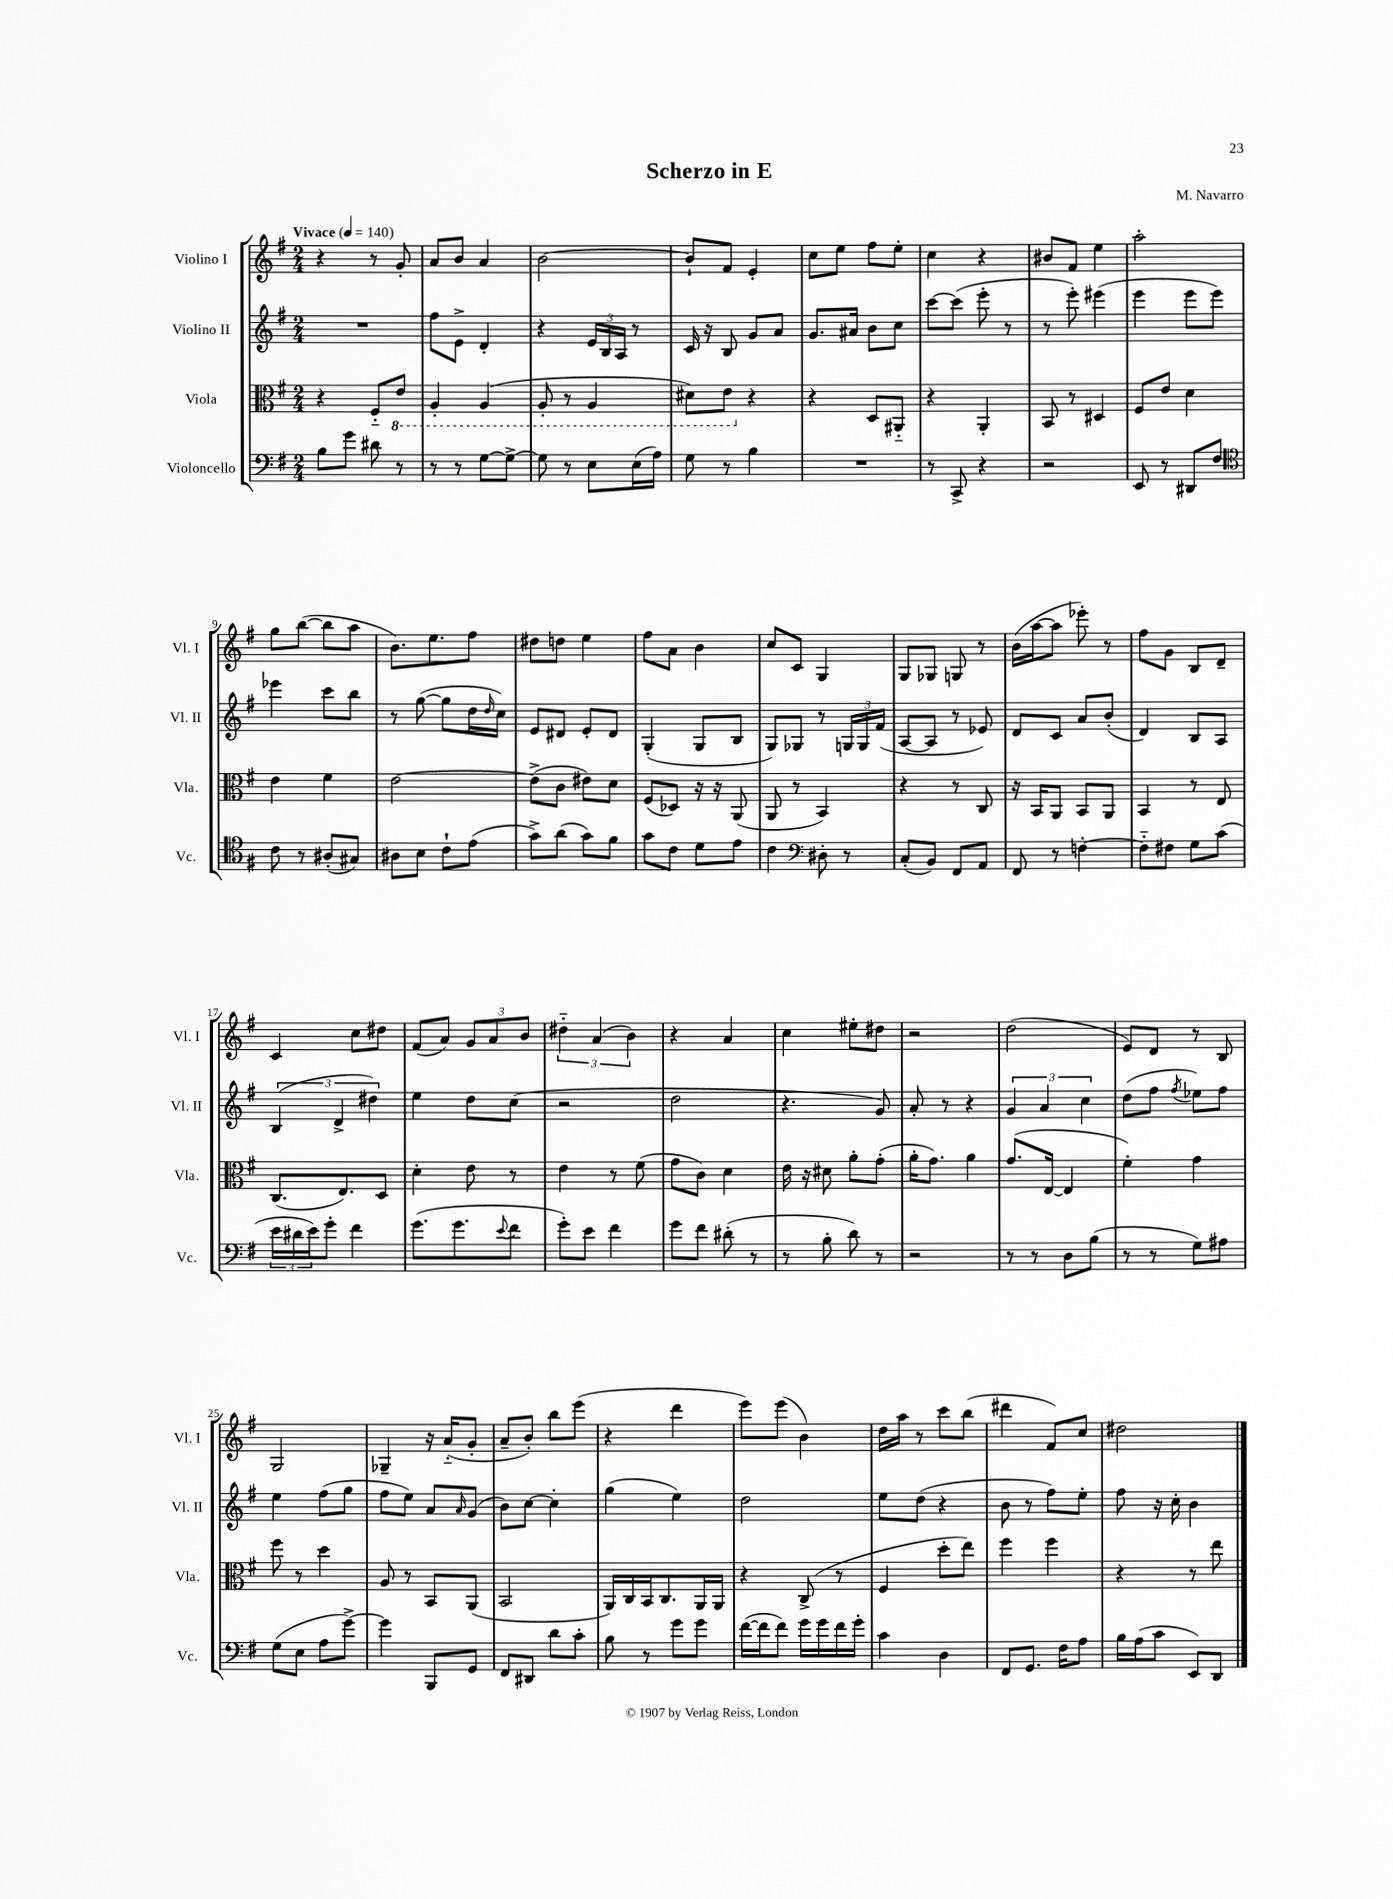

**kern	**kern	**kern	**kern
*staff4	*staff3	*staff2	*staff1
*clefF4	*clefC3	*clefG2	*clefG2
*k[f#]	*k[f#]	*k[f#]	*k[f#]
*M2/4	*M2/4	*M2/4	*M2/4
*MM140	*MM140	*MM140	*MM140
8B	4r	2r	4r
8g	.	.	.
8d#	8F#'~	.	8r
8r	8E	.	8g'
=	=	=	=
8r	4AA'	8ff#	8a
8r	.	8e^	8b
[8G	(4AA	4d'	4a
8G^_	.	.	.
=	=	=	=
8G]	8AA'	4r	[2b
8r	8r	.	.
8E	4AA	24e	.
.	.	24B	.
.	.	24A	.
(16E	.	8r	.
16A)	.	.	.
=	=	=	=
8G	8D#)	16c	8b`]
.	.	16r	.
8r	8E	8B	8f#
4B	4r	8g	4e'
.	.	8a	.
=	=	=	=
2r	4r	8.g	8cc
.	.	.	8ee
.	.	16a#	.
.	8D	8b	8ff#
.	8AA#'~	8cc	8ee'
=	=	=	=
8r	4r	[8ccc	4cc
8CC^	.	(8ccc]	.
4r	4AA'	8eee'	4r
.	.	8r	.
=	=	=	=
2r	8BB	8r	8b#
.	8r	8eee')	8f#
.	4D#	(4eee#	4ee
=	=	=	=
8EE	8F#	4eee	2aa'
8r	8e	.	.
8DD#	4d	8eee	.
8F#	.	8eee)	.
=	=	=	=
*clefC4	*	*	*
8c	4e	4eee-	8gg
8r	.	.	([8bb
(8A#'	4f#	8ccc	8bb]
8G#)	.	8bb	8aa
=	=	=	=
8A#	[2e	8r	8.b)
8B	.	([8gg	.
.	.	.	8.ee
8c`	.	8gg]	.
(8e	.	16dd	8ff#
.	.	16qqdd	.
.	.	16cc)	.
=	=	=	=
8g^)	(8e^]	8e	8dd#
(8a	8c	8d#	8dd
8g)	8e#)	8e'	4ee
8f#	8d	8d#	.
=	=	=	=
8g	(8F#	(4G'	8ff#
8c	8D-)	.	8a
8d	16r	8G	4b
.	16r	.	.
8e	(8AA	8B	.
=	=	=	=
4c	8AA	8G)	8cc
.	8r	8G-	8c
*clefF4	*	*	*
8D#'	4BB)	8r	4G
8r	.	24G	.
.	.	24G	.
.	.	(24f#	.
=	=	=	=
(8C'	4r	[8A	8G
8BB)	.	8A]	8G-
8FF#	8r	8r	8G
8AA	8C	8e-)	8r
=	=	=	=
8FF#	16r	8d	(16b
.	16BB	.	[16aa
8r	8AA	8c	8aa]
[4F'	8BB	8a	8eee-')
.	8AA	(8b'	8r
=	=	=	=
8F'~]	4BB	4d)	8ff#
8F#	.	.	8g
8G	8r	8B	8B
(8c	8E	8A	8d~
=	=	=	=
24e	(8.C	(6B	4c
24d#	.	.	.
24e)	.	.	.
8g'	.	.	.
.	.	6d^	.
.	8.E)	.	.
4f#	.	.	8cc
.	.	6dd#)	.
.	8D	.	8dd#
=	=	=	=
(8.g	4d'	4ee	(8f#
.	.	.	8a)
8.g	.	.	.
.	8e	8dd	12g
.	.	.	12a
8qqe	.	.	.
8f#	8r	(8cc	.
.	.	.	12b
=	=	=	=
8g')	4e	2r	6dd#'~
8e	.	.	.
.	.	.	(6a
4f#	8r	.	.
.	.	.	6b)
.	(8f#	.	.
=	=	=	=
8g	8g	2dd	4r
8f#	8c)	.	.
(8d#'	4d	.	4a
8r	.	.	.
=	=	=	=
8r	16e	4.r	4cc
.	16r	.	.
8B'	8d#	.	.
8d)	8a'	.	8ee#'
8r	(8g'	8g)	8dd#
=	=	=	=
2r	16a'	8a'	2r
.	8.g)	.	.
.	.	8r	.
.	4a	4r	.
=	=	=	=
8r	(8.g	6g	(2dd
8r	.	.	.
.	.	6a	.
.	[16E	.	.
8D	4E]	.	.
.	.	6cc	.
(8B	.	.	.
=	=	=	=
8r	4f#')	(8dd	8e)
8r	.	8ff#	8d
.	.	8qff#	.
8G)	4g	8ee-)	8r
8A#	.	8ff#	8B
=	=	=	=
(8G	8ff#	4ee	2G
8E	8r	.	.
8A	4dd	(8ff#	.
[8g^)	.	8gg	.
=	=	=	=
4g]	8A	8ff#	4G-~
.	8r	8ee)	.
8BBB	8BB	8a	16r
.	.	.	(16a'~
.	.	16qqa	.
8GG	(8AA	(8g	8g'
=	=	=	=
8FF#	2BB	8b)	8a~
8DD#	.	[8cc	8b')
8d	.	4cc']	8bb
8c'	.	.	(8eee
=	=	=	=
8B	16AA)	(4gg	4r
.	16C	.	.
8r	16BB	.	.
.	8.C	.	.
8g	.	4ee)	4ddd
8g	16AA	.	.
.	16AA	.	.
=	=	=	=
([16f#	4r	2dd	8eee)
16f#]	.	.	.
8f#)	.	.	(8eee
16g	(8C^	.	4b)
16g	.	.	.
16f#	8r	.	.
16g'	.	.	.
=	=	=	=
4c	4F#	8ee	16dd
.	.	.	16aa
.	.	(8dd	8r
4D	8dd'	4r	8ccc
.	8ee)	.	(8bb
=	=	=	=
8FF#	4ff#	8b	4ddd#
8.GG	.	8r	.
.	4ff#	8ff#)	8f#)
16F#	.	.	.
8A	.	8ee'	8cc
=	=	=	=
16B	4r	8ff#	2dd#
(16A	.	.	.
8c	.	16r	.
.	.	16cc'	.
8EE)	8r	4b	.
8DD	8ee	.	.
==	==	==	==
*-	*-	*-	*-
